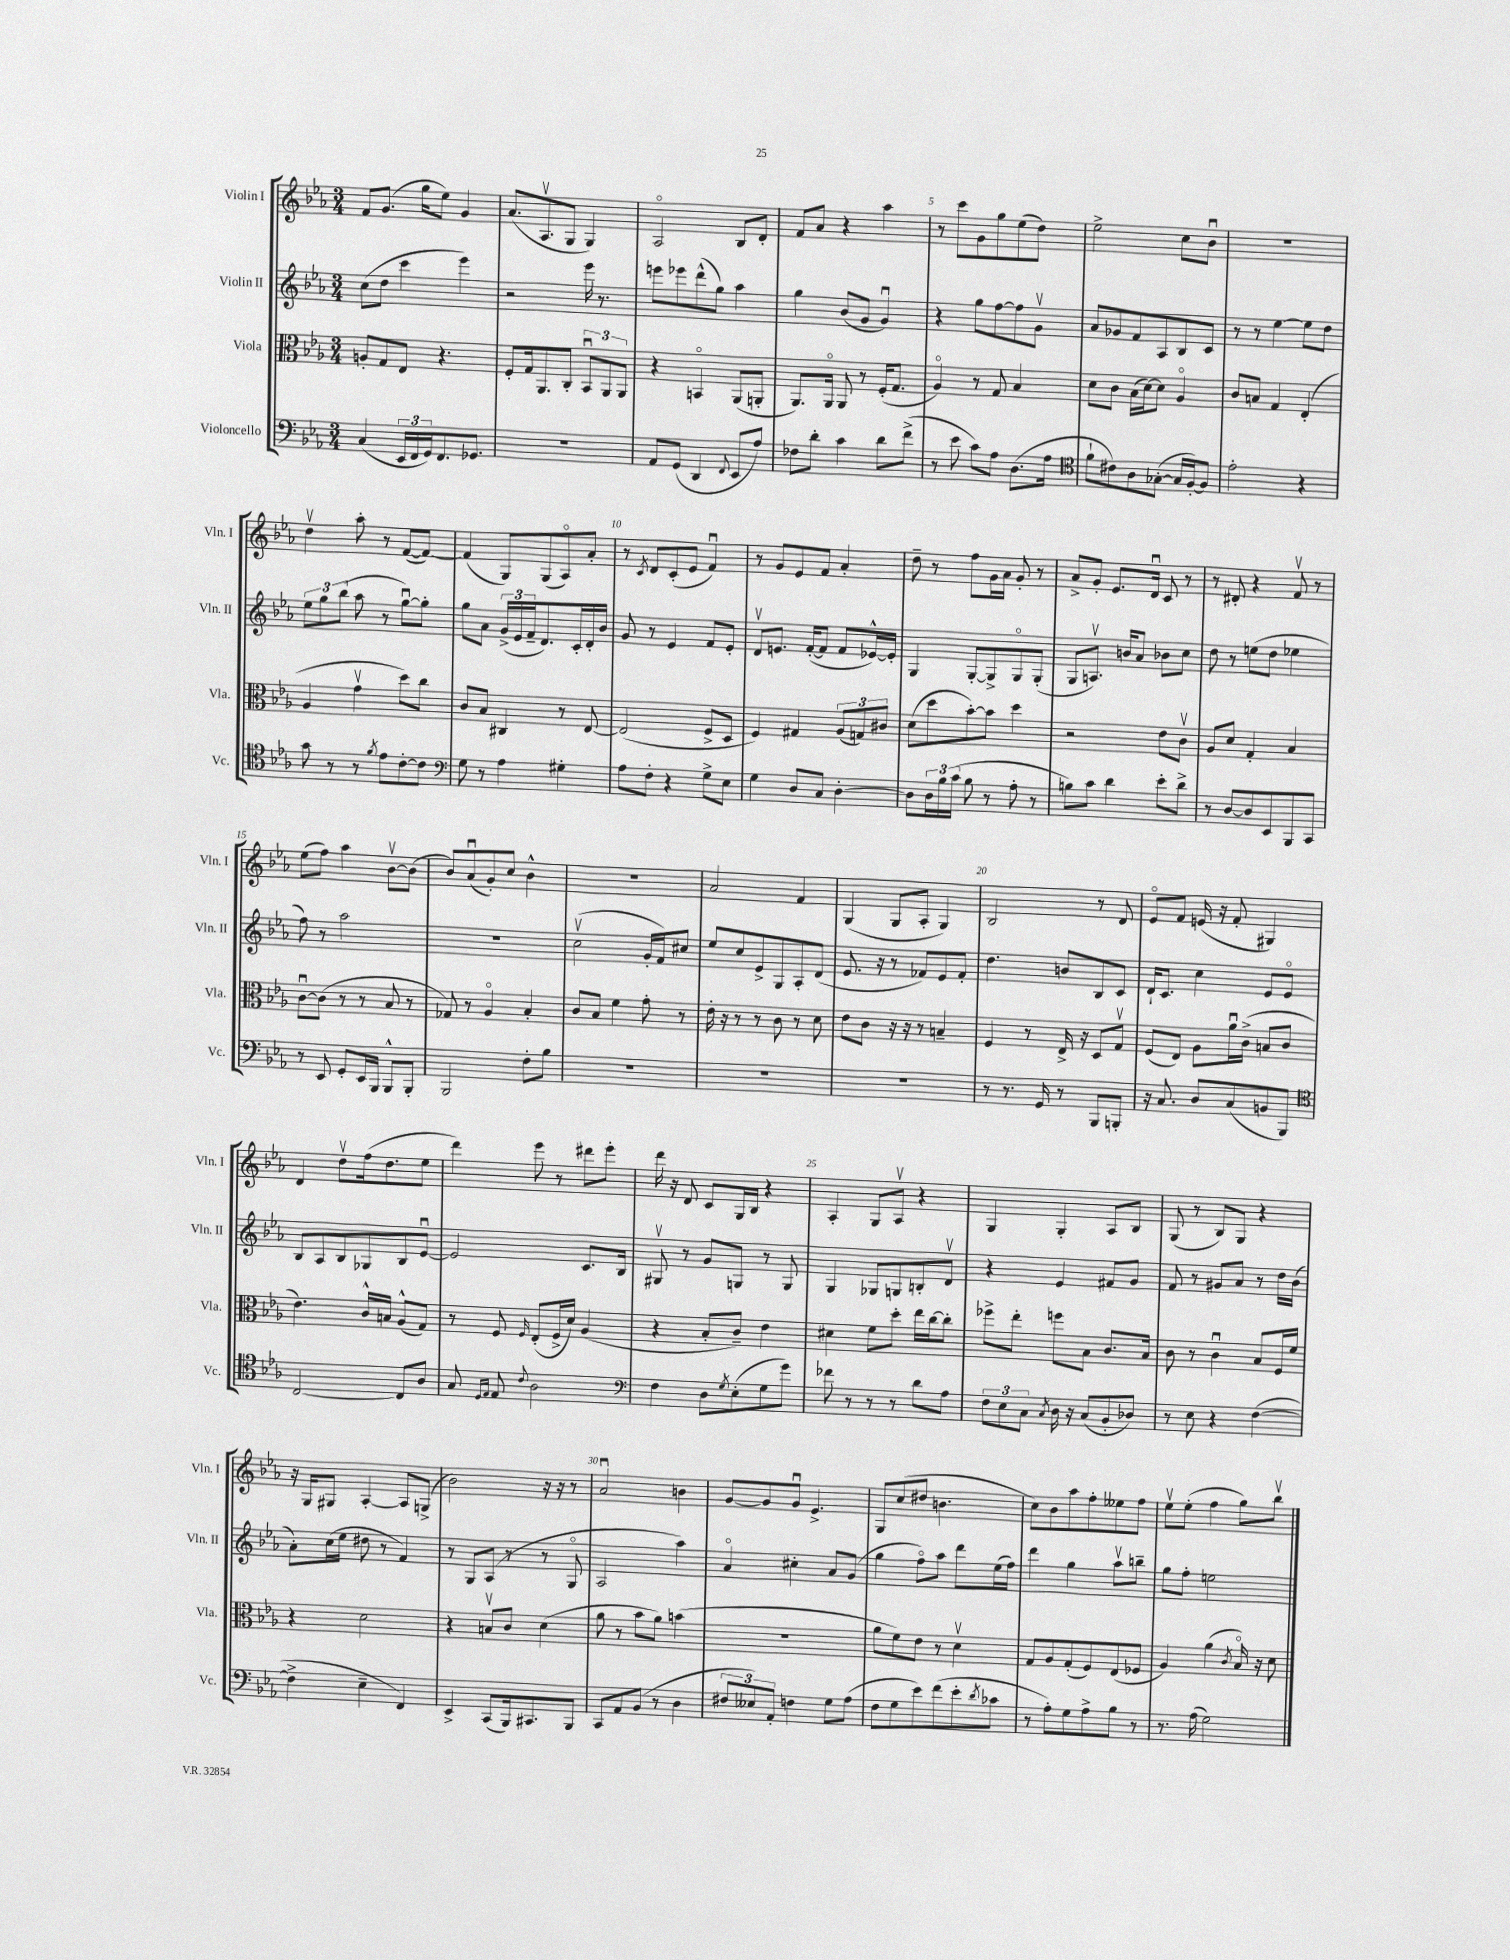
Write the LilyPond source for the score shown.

<<
\new StaffGroup <<
\new Staff = "s0" \with { instrumentName = "Violin I" shortInstrumentName = "Vln. I" } {
    \clef treble \key ees \major \numericTimeSignature \time 3/4
    f'8 g'8.( g''16 ees''8) g'4 |
    aes'8.( aes8.\upbow g8 g4) |
    aes2\flageolet bes8 d'8-. |
    f'8 aes'8 r4 aes''4 |
    r8 c'''8 g'8 g''8 ees''8( d''8) |
    ees''2-> c''8 bes'8\downbow |
    R2. |
    d''4\upbow aes''8-. r8 f'8~( f'8~) |
    f'4( g8) g8( aes8\flageolet) aes'8-. |
    r8 \acciaccatura { c'8 } d'8 c'8-.( ees'8 f'4\downbow) |
    r8 g'8 ees'8 f'8 aes'4-. |
    d''8-- r8 f''8 g'16 aes'16 g'8-. r8 |
    aes'8-> g'8-. ees'8. d'16\downbow c'8 r8 |
    r8 dis'8-. r4 f'8\upbow r8 |
    ees''8( f''8) aes''4 bes'8~\upbow bes'8( |
    bes'8) aes'8\downbow( g'8-.) c''8 bes'4-^ |
    R2. |
    aes'2 f'4 |
    g4( g8 aes8-. g4) |
    bes2 r8 d'8 |
    ees'8\flageolet f'8 e'16( r16 f'8-. gis4) |
    d'4 d''8\upbow f''16( d''8. ees''8 |
    d'''4) ees'''8 r8 dis'''8 ees'''8-. |
    d'''16 r16 d'8 c'8 g16 bes16 r4 |
    aes4-. g8 aes8\upbow r4 |
    g4 g4-. aes8 bes8 |
    g8( r8 bes8) g8 r4 |
    r16 g16 gis8 aes4~-. aes8 g8->( |
    bes'2) r16 r16 r8 |
    aes'2\downbow b'4 |
    g'8~ g'8 g'8\downbow ees'4.-> |
    g8 c''8( dis''8 b'4. |
    c''8) bes'8 aes''8 f''8-. eeses''8 f''8 |
    ees''8\upbow ees''8-.( f''4 g''8) bes''8\upbow \bar "|." |
}
\new Staff = "s1" \with { instrumentName = "Violin II" shortInstrumentName = "Vln. II" } {
    \clef treble \key ees \major \numericTimeSignature \time 3/4
    c''8( d''8 c'''4 ees'''4) |
    r2 ees'''16 r8. |
    e'''8 ees'''8 d'''8-^( g''8) aes''4 |
    g''4 bes'8( g'8 g'4\downbow) |
    r4 g''8 f''8~ f''8 g'8\upbow |
    aes'8 ges'8 f'8 aes8 bes8 c'8 |
    r8 r8 ees''4~ ees''8 d''8 |
    \tuplet 3/2 { ees''8 g''8 bes''8( } aes''8 r8 g''8~\downbow) g''8-. |
    g''8 aes'8 \tuplet 3/2 { g'16->( ees'16 f'16-- } d'8.) c'16-. d'16-. bes'16 |
    g'8 r8 ees'4 f'8 ees'8-. |
    d'8\upbow e'8. f'16~-.( f'8 f'8 ees'16~-^) ees'16-. |
    g4 g8~-. g8-> g8\flageolet g8-.( |
    g8 a8.\upbow) b'16 aes'8 bes'8 c''8 |
    d''8 r8 e''8( d''8 ees''4 |
    f''8) r8 aes''2 |
    R2. |
    c''2\upbow( g'16-. f'16) cis''8 |
    ees''8 c''8 ees'8-> g8 aes8-. d'8( |
    ees'8. r16 r8 fes'8) ees'8 fes'8-. |
    d''4. b'8 bes8 c'8 |
    d'16-! c'8. c''4 ees'8 ees'8\flageolet |
    bes8 aes8 bes8 ges8 bes8 ees'8~\downbow |
    ees'2 c'8. bes16 |
    gis8\upbow r8 g'8 g8 r8 g8 |
    g4 ges8 g8 b8-. d'8\upbow |
    r4 ees'4 fis'8 g'8 |
    f'8 r8 gis'8 aes'8 r8 d''16 bes'16( |
    aes'8-.) c''16( ees''16 dis''8 r8 f'4) |
    r8 g8 aes8( r8 r8 g8\flageolet |
    aes2 aes''4) |
    aes'4\flageolet cis''4-. aes'8 g'8( |
    g''4 f''8\flageolet) aes''8 d'''8 ees''16( f''16) |
    d'''4 g''4 aes''8\upbow b''8-- |
    g''8 f''8-. e''2 \bar "|." |
}
\new Staff = "s2" \with { instrumentName = "Viola" shortInstrumentName = "Vla." } {
    \clef alto \key ees \major \numericTimeSignature \time 3/4
    a8-. g8 ees8 r4. |
    f8-. g16 aes,8. c8-. \tuplet 3/2 { bes,8\downbow aes,8 aes,8 } |
    r4 b,4\flageolet aes,8( a,8-. |
    aes,8.) aes,16\flageolet aes,8 r8 f16-.( g8. |
    aes4\flageolet) r8 g8 bes4 |
    d'8 c'8 bes16( d'16~) d'8 aes4\flageolet |
    c'8 b8 g4 ees4-.( |
    aes4 g'4\upbow d''8) c''8 |
    c'8 bes8 cis4 r8 ees8~ |
    ees2( f8-> d8 |
    f4) gis4 \tuplet 3/2 { aes8( g8) cis'8 } |
    d'8( d''8 bes'8~-.) bes'8 d''4 |
    r2 ees'8 c'8\upbow |
    aes8 d'8 g4-. bes4 |
    c'8~\downbow c'8( r8 r8 bes8 r8 |
    ges8) r8 aes4\flageolet bes4-. |
    c'8 bes8 f'4 g'8-. r8 |
    ees'16-. r16 r8 r8 c'8 r8 d'8 |
    ees'8 c'8 r16 r16 r8 b4-- |
    f4 r8 ees16-> r16 d8 g8\upbow |
    f8( ees8) aes8 aes'16\downbow c'16->( b8 c'8 |
    ees'4.) c'16-^ b16 aes8-^( g8) |
    r8 f8 \grace { f16 } ees8-.( f16-> d'16) aes4( |
    r4 bes8-. c'8--) ees'4 |
    dis'4 f'8 d''8-. ees''16 c''16~ c''8-. |
    fes''8-> ees''8-. f''8 bes8 c'8. bes16 |
    c'8 r8 c'4\downbow bes8 f16 f'16 |
    r4 d'2 |
    r4 b8\upbow c'8 d'4( |
    aes'8 r8 bes'8 aes'8) b'4( |
    R2. |
    aes'8 f'8) ees'8 r8 d'4\upbow |
    g8 aes8 g8-.( f8) ees8( fes8 |
    aes4) aes'4( \acciaccatura { c'8 } bes16\flageolet) r16 d'8 \bar "|." |
}
\new Staff = "s3" \with { instrumentName = "Violoncello" shortInstrumentName = "Vc." } {
    \clef bass \key ees \major \numericTimeSignature \time 3/4
    c4( \tuplet 3/2 { ees,16 f,16 g,16) } f,8. ges,8. |
    R2. |
    aes,8 g,8( d,4 \appoggiatura { f,8 } ees,8 aes8) |
    fes8 d'8-. c'4 d'8 f'8->( |
    r8 ees'8 c'8) aes8 d8.( aes16 |
    \clef tenor f'8-! cis'8) aes8 ges8~-.( ges16 f16~-.) f8 |
    ees'2-. r4 |
    g'8 r8 r8 \acciaccatura { f'8 } ees'8 c'8~-. c'8 |
    \clef bass g8 r8 aes4 gis4-. |
    aes8 f8-. r4 g8-> ees8 |
    g4 d8 c8 d4~-. |
    d8 \tuplet 3/2 { d16 bes16 c'16( } bes8 r8 aes8-. r8 |
    b8) c'8 d'4 ees'8-. d'8-> |
    r8 d8~ d8 ees,8 bes,,8 c,8 |
    r8 ees,8 g,8-. ees,16 bes,,16 bes,,8-^ bes,,8-. |
    bes,,2 f8-. bes8 |
    R2. |
    R2. |
    R2. |
    r8 r8. g,16 r8 bes,,8 b,,8-. |
    r16 c8. d8 c8( b,8 bes,,8) |
    \clef tenor c2~ c8 aes8 |
    g8 \grace { d16 ees16 } ees8 \appoggiatura { c'8 } aes2 |
    \clef bass f4 d8 \acciaccatura { g8 } ees8-.( g8 g'8) |
    fes'8 r8 r8 r8 d'8 aes8 |
    \tuplet 3/2 { f8 ees8 c8 } \acciaccatura { c8 } d16 r16 c8( bes,8-. des8) |
    r8 ees8 r4 f4~( |
    f4-> ees4-- f,4) |
    ees,4-> c,8( bes,,16) cis,8. bes,,8 |
    c,8 aes,8 bes,8( r8 d4 |
    \tuplet 3/2 { fis8 eeses8) aes,8-. } f4 g8 aes8( |
    f8 g8 ees'8) f'8( ees'8-. \acciaccatura { d'8 } ces'8 |
    r8 aes8-.) g8 aes8-> bes8 r8 |
    r8. aes16( g2) \bar "|." |
}
>>
>>
\layout { \context { \Score \override BarNumber.break-visibility = ##(#f #t #t) barNumberVisibility = #(every-nth-bar-number-visible 5) } }
